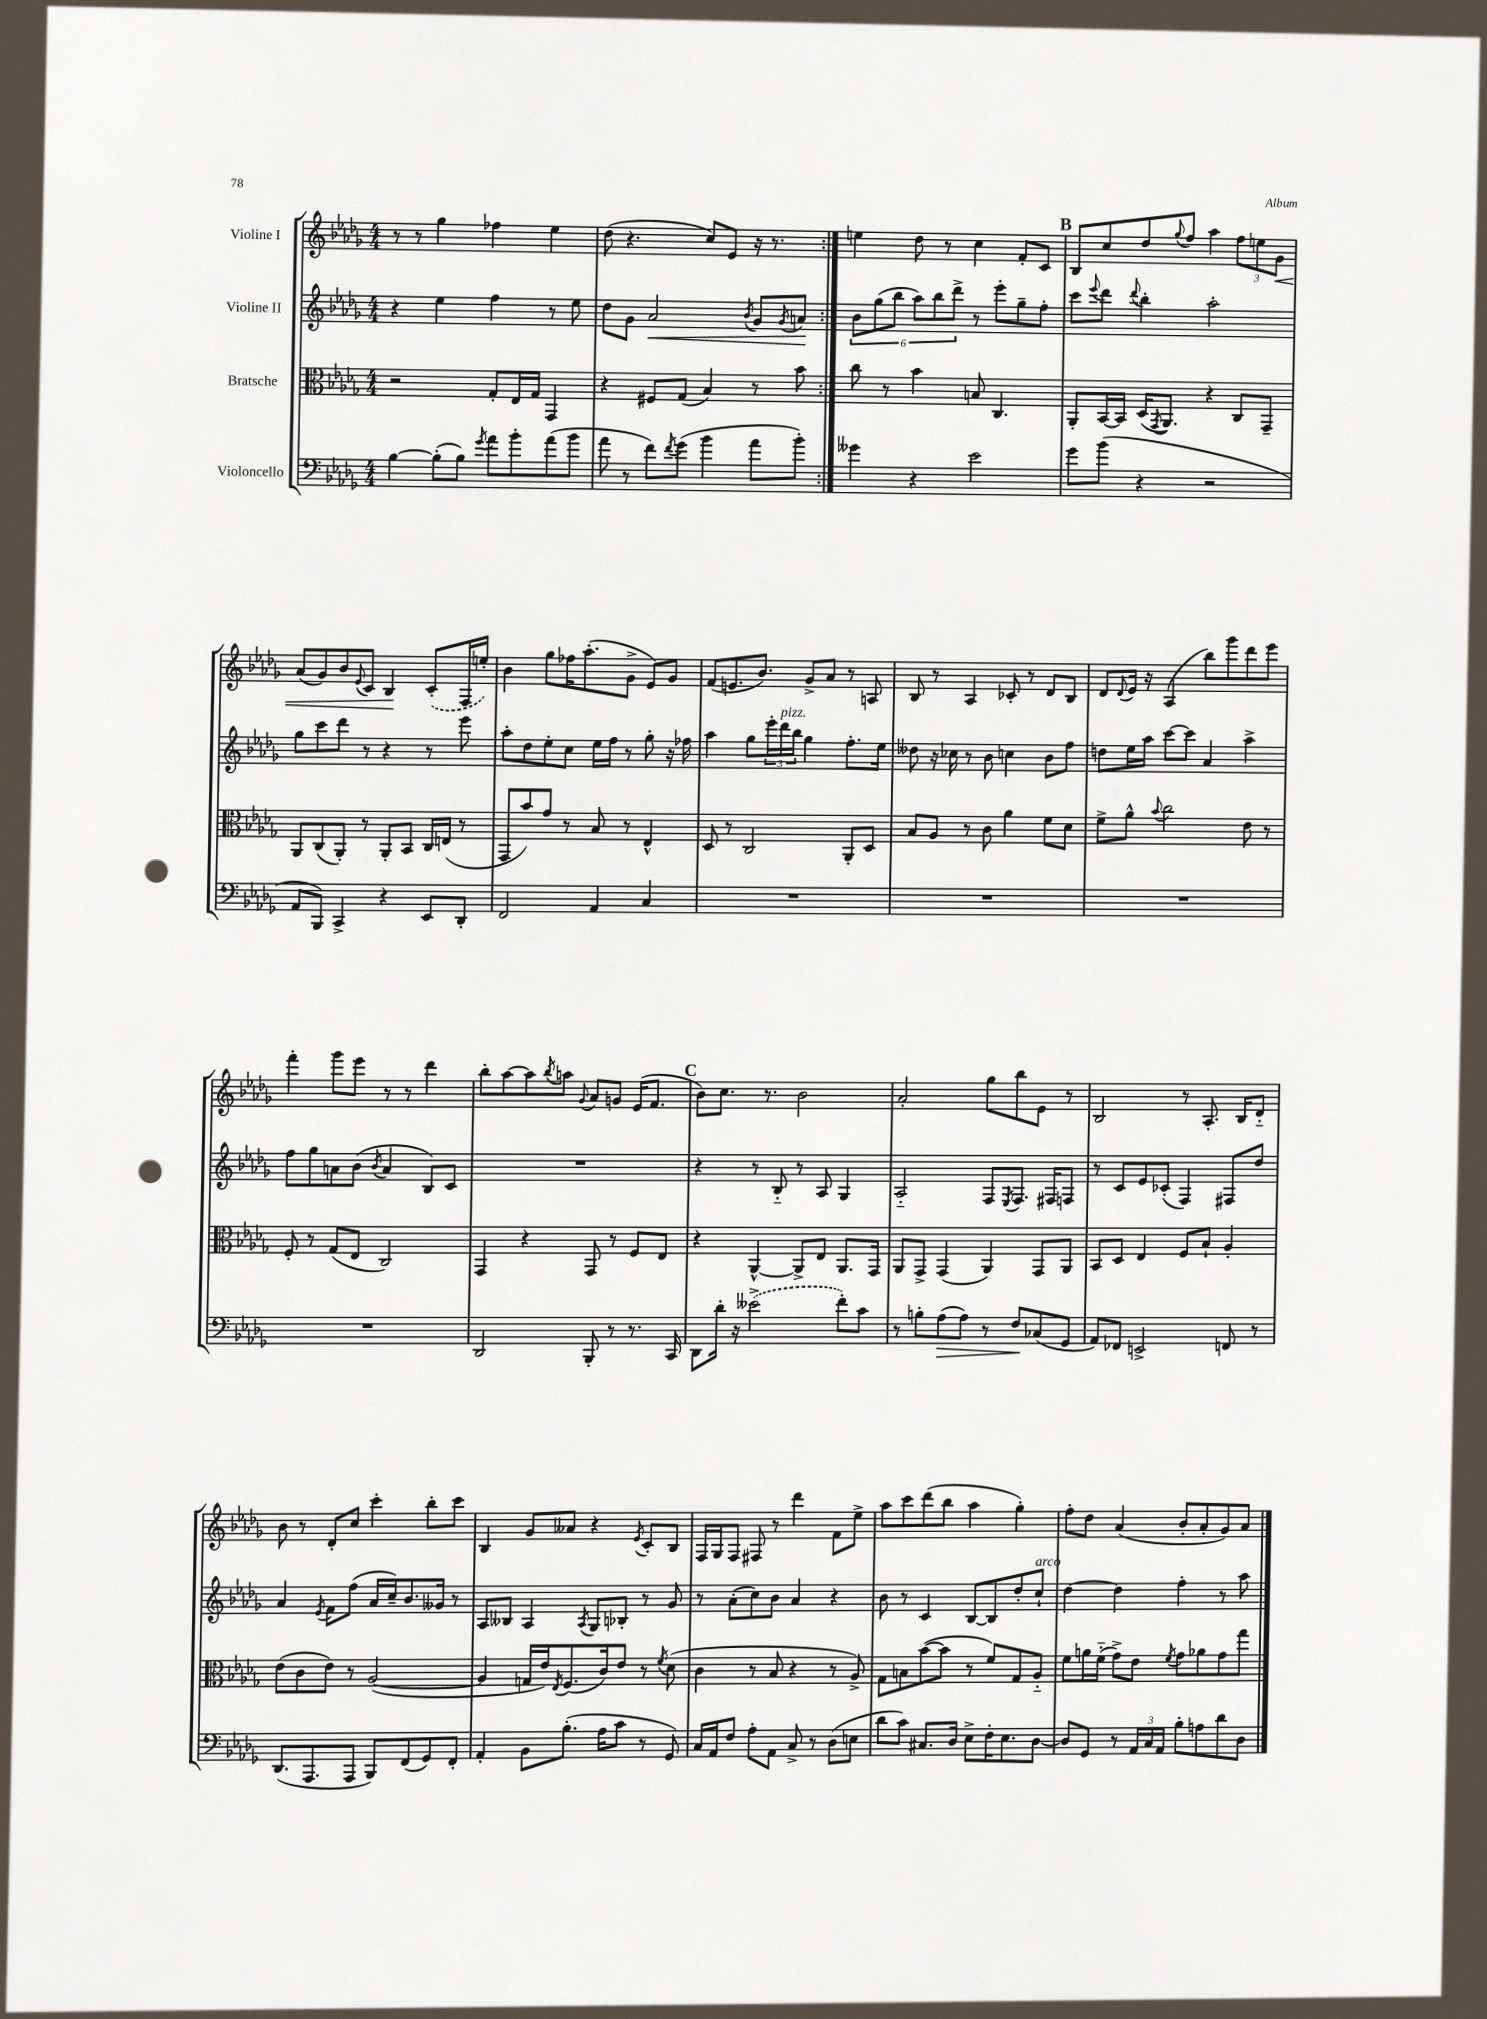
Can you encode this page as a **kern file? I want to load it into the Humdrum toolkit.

**kern	**kern	**kern	**kern
*staff4	*staff3	*staff2	*staff1
*clefF4	*clefC3	*clefG2	*clefG2
*k[b-e-a-d-g-]	*k[b-e-a-d-g-]	*k[b-e-a-d-g-]	*k[b-e-a-d-g-]
*M4/4	*M4/4	*M4/4	*M4/4
[4B-	2r	4r	8r
.	.	.	8r
(8B-']	.	4ee-	4gg-
8B-)	.	.	.
8qg-	.	.	.
8a-	8G-'	4ff	4ff-
8b-'	16E-	.	.
.	16G-	.	.
(8a-	4GG-	8r	4ee-
8b-	.	8ee-	.
=	=	=	=
8a-	4r	8dd-	(8dd-
8r	.	8g-	4.r
8f)	8F#	2a-	.
8qf	.	.	.
(8g-	(8G-	.	.
4b-	4B-)	.	8cc)
.	.	.	8e-
.	.	8qb-	.
8a-	8r	8g-	16r
.	.	.	8.r
.	.	8qg-	.
8b-')	8b-	8a	.
=:|!	=:|!	=:|!	=:|!
4g--	8cc	12b-	4ee
.	.	(12gg-	.
.	8r	.	.
.	.	12bb-	.
4r	4b-	12aa-)	8dd-
.	.	12bb-	.
.	.	.	8r
.	.	12ddd-^	.
2e-	8B	8r	4cc
.	4.C	8eee-'	.
.	.	8gg-~	8f'
.	.	8ff'	8c
=	=	=	=
8g-	8AA-'	8ccc	8B-
.	.	8qqeee-	.
(8b-	[16BB-	8ddd-	8cc
.	16BB-]	.	.
.	.	8qqddd-	.
4r	(16D-	4bb-'	8dd-
.	8qGG-	.	.
.	8.AA-)	.	.
.	.	.	8qqgg-
.	.	.	8ff
2r	4r	2aa-'	4aa-
.	8C	.	12ff
.	.	.	12ee
.	8GG-~	.	.
.	.	.	12g-
=	=	=	=
8AA-	8AA-	8gg-	(8a-
8BBB-)	(8C	8ccc	8g-)
4CC^	8AA-')	8ddd-	8b-
.	.	.	8qqe-
.	8r	8r	8c
4r	8AA-'	4r	4B-
.	8BB-	.	.
8EE-	16C	8r	(8c'
.	(16E	.	.
8DD-'	8r	8eee-	16F
.	.	.	16ee')
=	=	=	=
2FF	8GG-	8aa-'	4b-
.	8b-)	8dd-	.
.	8g-	8ee-'	8gg-
.	8r	8cc	16ff-
.	.	.	(8.aa-'
4AA-	8B-	16ee-	.
.	.	16ff	.
.	8r	8r	8g-^
4C	4E-^^	8gg-'	8e-)
.	.	16r	8g-
.	.	16ff-	.
=	=	=	=
1r	8D-	4aa-	(8f
.	8r	.	8.e
.	2C	8gg-	.
.	.	.	8.b-)
.	.	24eee-'	.
.	.	24ddd-	.
.	.	24bb-	.
.	.	4gg-	8g-^
.	.	.	8a-
.	8AA-'	8.ff'	8r
.	8D-	.	8A
.	.	16ee-	.
=	=	=	=
1r	8B-	8dd--	8B-
.	8A-	16r	8r
.	.	16cc-	.
.	8r	8r	4A-
.	8c	8b-	.
.	4a-	4cc	8c-'
.	.	.	8r
.	8f	8b-	8d-
.	8d-	8ff	8B-
=	=	=	=
1r	8f^	8dd	8d-
.	.	.	8qqd-
.	8a-^^	16ee-	16e-
.	.	16aa-	16r
.	8qqb-	.	.
.	2cc	[8ccc	(4A-
.	.	8ccc]	.
.	.	4a-	8bb-)
.	.	.	8ggg-
.	8e-	4aa-^	8ddd-
.	8r	.	8eee-
=	=	=	=
1r	8F'	8ff	4fff'
.	8r	8gg-	.
.	(8G-	8a	8ggg-
.	8E-	(8b-	8eee-
.	.	8qb-	.
.	2C)	4a	8r
.	.	.	8r
.	.	8B-)	4ddd-
.	.	8c	.
=	=	=	=
2DD-	4GG-	1r	8bb-'
.	.	.	[8aa-
.	4r	.	8aa-]
.	.	.	8qbb-
.	.	.	8aa
.	.	.	8qqg-
8BBB-'	8GG-	.	8a-
8r	8r	.	8g
8.r	8F	.	(16e-
.	.	.	8.f
.	8E-	.	.
16CC	.	.	.
=	=	=	=
8DD-	4r	4r	8b-)
16d-'	.	.	8.cc
16r	.	.	.
(2e--^	[4AA-^^	8r	.
.	.	.	8.r
.	.	8B-'~	.
.	8AA-^]	8r	2b-
.	8E-	8A-	.
8f')	8.AA-	4G-	.
8c	.	.	.
.	16GG-	.	.
=	=	=	=
8r	8AA-	2A-'~	2a-'
8B'	8GG-^	.	.
(8A-	(4GG-	.	.
8A-)	.	.	.
8r	4AA-)	8F	8gg-
.	.	8qE-	.
8F	.	8.F	8bb-
(8C-	8GG-	.	8e-
.	.	16F#	.
8GG-	8AA-	8F	8r
=	=	=	=
8AA-)	8BB-	8r	2B-
8FF-	8D-	8c	.
2EE^	4E-	8e-	.
.	.	(8c-'	.
.	8F	4F)	8r
.	8B-`	.	8.A-'
8FF	4A-'	8F#	.
.	.	.	16B-
8r	.	8dd-	8d-'~
=	=	=	=
(8.DD-	(8e-	4a-	8b-
.	8c	.	8r
8.AAA-	.	.	.
.	.	8qe-	.
.	8e-)	8f	8d-'
8AAA-	8r	(8ff	8cc
8BBB-)	([2A-	16a-	4ccc'
.	.	16cc~)	.
(8FF	.	8.b-	.
8GG-)	.	.	8bb-'
.	.	16g--	.
8FF'	.	8r	8ccc
=	=	=	=
4AA-'	4A-]	8A-	4B-
.	.	8B--	.
8BB-	16G	4A-	8g-
.	16e-)	.	.
.	8qE-	.	.
(8.B-'	(8.F	.	8a--
.	.	8qA-	.
.	.	8G-	4r
16A-	16c)	.	.
8c	8e-	8B-'	.
.	.	.	8qe-
8r	8r	8r	8c'
.	8qf	.	.
8GG-)	(8d-	8g-	8B-
=	=	=	=
16C	4c	8r	16F
16AA-	.	.	16G-
8F	.	(8a-'	8F
8A-'	8r	8cc)	8F#
8AA-	8B-	8b-	8r
8C^	4r	4a-	4ddd-
8r	.	.	.
(8D-	8r	4r	8f
8E	8A-^)	.	8ee-^
=	=	=	=
8d-	8G-	8b-	8aa-
8c)	8B	8r	8ccc
8.C#	([8b-	4c	(8ddd-
.	8b-]	.	8bb-
16D-	.	.	.
8E-^	8r	[8B-	4aa-
16F'	8f)	8B-]	.
8.E-	.	.	.
.	8G-	8dd-'	4gg-')
[8D-	8A-'~	8cc`	.
=	=	=	=
8D-]	8f	[4dd-	8ff'
8GG-	16a	.	8dd-
.	(16f'~	.	.
8r	8g-^)	4dd-]	(4a-
24AA-	8e-	.	.
24C	.	.	.
24AA-	.	.	.
.	8qf	.	.
8B-'	8g-	4ff'	8b-'
8A	8a-	.	8a-'
8d-	8g-	8r	8g-)
8D-	8gg-	8aa-	8a-
==	==	==	==
*-	*-	*-	*-
